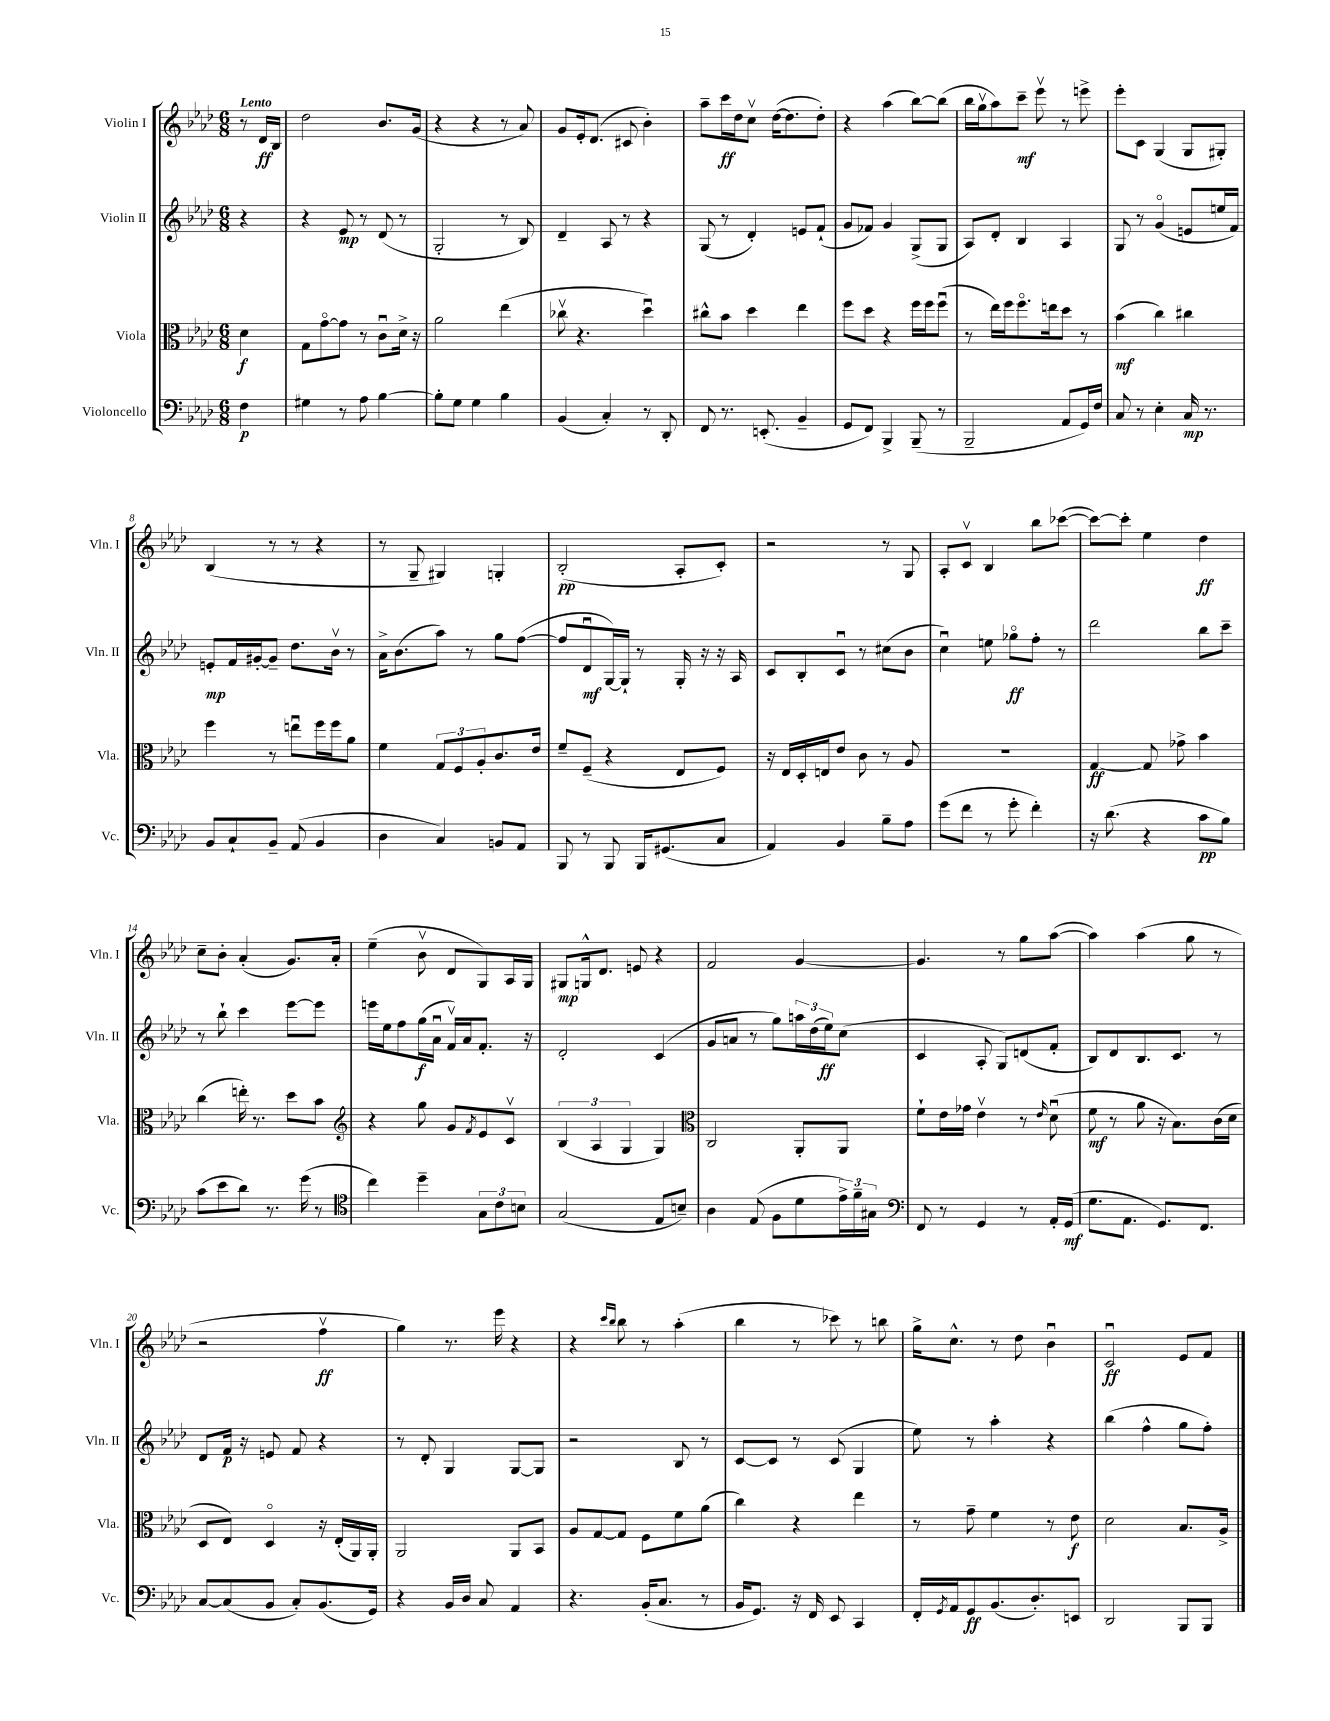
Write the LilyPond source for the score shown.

<<
\new StaffGroup <<
\new Staff = "s0" \with { instrumentName = "Violin I" shortInstrumentName = "Vln. I" } {
    \clef treble \key aes \major \numericTimeSignature \time 6/8 \partial 4 \tempo "Lento"
    r8 des'16\ff bes16 |
    des''2 bes'8. g'16( |
    r4 r4 r8 aes'8) |
    g'8 ees'16-. des'8.( cis'8 bes'4-.) |
    aes''8-- c'''16\ff des''16 c''8\upbow des''16~( des''8. des''8-.) |
    r4 aes''4( bes''8~) bes''8( |
    bes''16 g''16\upbow aes''8) c'''8--\mf ees'''8\upbow r8 e'''8-> |
    ees'''8-. c'8 g4( g8 gis8-.) |
    bes4( r8 r8 r4 |
    r8 g8-- gis4) g4-. |
    bes2-.\pp( aes8-. c'8-.) |
    r2 r8 g8 |
    aes8-. c'8\upbow bes4 bes''8 ces'''8~( |
    ces'''8~) ces'''8-. ees''4 des''4\ff |
    c''8-- bes'8-. aes'4-.( g'8.) aes'16-. |
    ees''4--( bes'8\upbow des'8 g8) aes16 g16 |
    gis8\mp g16-^ des'8. e'8 r4 |
    f'2 g'4~ |
    g'4. r8 g''8 aes''8~( |
    aes''4) aes''4( g''8 r8 |
    r2 f''4\upbow\ff |
    g''4) r8. ees'''16 r4 |
    r4 \grace { c'''16 bes''16 } bes''8 r8 aes''4-.( |
    bes''4 r8 ces'''8) r8 b''8 |
    g''16-> c''8.-^ r8 des''8 bes'4\downbow |
    c'2\downbow\ff ees'8 f'8 \bar "|." |
}
\new Staff = "s1" \with { instrumentName = "Violin II" shortInstrumentName = "Vln. II" } {
    \clef treble \key aes \major \numericTimeSignature \time 6/8 \partial 4
    r4 |
    r4 ees'8\mp r8 des'8( r8 |
    g2-. r8 bes8) |
    des'4-- aes8 r8 r4 |
    g8( r8 des'4-.) e'8 f'8-!( |
    g'8 fes'8) g'4 g8->( g8 |
    aes8) des'8-. bes4 aes4 |
    g8 r8 g'4\flageolet( e'8 e''16 f'16) |
    e'8-.\mp f'16 gis'16~-. gis'8-- des''8. bes'16\upbow r8 |
    aes'16-> bes'8.( aes''8) r8 g''8 f''8~( |
    f''8 des'8\downbow\mf g16~) g16-! r8 g16-. r16 r16 aes16 |
    c'8 bes8-. c'8\downbow r8 cis''8( bes'8 |
    c''4\downbow) e''8 ges''8\flageolet\ff f''8-. r8 |
    des'''2 bes''8 c'''8-- |
    r8 bes''8-! c'''4 ees'''8~ ees'''8 |
    e'''16 ees''16 f''8 g''16\f( aes'16\downbow f'16\upbow) aes'16 f'8.-. r16 |
    des'2-. c'4( |
    g'8 a'8 r8 g''8) \tuplet 3/2 { a''16 des''16( ees''16\ff) } c''8( |
    c'4 aes8-. g8) d'8( f'8-. |
    bes8) des'8 bes8. c'8. r8 |
    des'8 f'16\p r16 e'8 f'8 r4 |
    r8 des'8-. g4 g8~ g8 |
    r2 bes8 r8 |
    c'8~ c'8 r8 c'8( g4 |
    ees''8) r8 aes''4-. r4 |
    bes''4( f''4-^ g''8 f''8-.) \bar "|." |
}
\new Staff = "s2" \with { instrumentName = "Viola" shortInstrumentName = "Vla." } {
    \clef alto \key aes \major \numericTimeSignature \time 6/8 \partial 4
    des'4\f |
    g8 g'8~\flageolet g'8 r8 c'8\downbow des'16-> r16 |
    aes'2 ees''4( |
    ces''8\upbow r4. des''4\downbow) |
    cis''8-^ bes'8 des''4 ees''4 |
    f''8 des''8 r4 f''16 f''16 f''8\downbow( |
    r8 ees''16) f''16 f''8.\flageolet e''16 des''8 r8 |
    bes'4\mf( c''4) cis''4 |
    f''4 r8 e''8\downbow f''16 f''16 aes'8 |
    f'4 \tuplet 3/2 { g8 f8 aes8-. } c'8. ees'16 |
    f'8-- f8--( r4 ees8 f8) |
    r16 ees16 des16-. e16 ees'8 c'8 r8 aes8 |
    R2. |
    g4~\ff g8 ges'8-> bes'4 |
    c''4( e''16-.) r8. des''8 bes'8 |
    \clef treble r4 g''8 g'8 \acciaccatura { f'8 } ees'8 c'8\upbow |
    \tuplet 3/2 { bes4( aes4 g4 } g4) |
    \clef alto c2 aes,8-. aes,8 |
    f'8-! ees'16 ges'16 ees'4\upbow r8 \grace { ees'16 } des'8\downbow( |
    f'8\mf r8 aes'8 r16 bes8.) c'16( des'16 |
    des8 ees8) des4\flageolet r16 ees16-.( aes,16) aes,16-. |
    aes,2 aes,8 bes,8 |
    aes8 g8~ g8 f8 f'8 aes'8( |
    c''4) r4 ees''4 |
    r8 g'8-- f'4 r8 ees'8\f |
    des'2 bes8. aes16-> \bar "|." |
}
\new Staff = "s3" \with { instrumentName = "Violoncello" shortInstrumentName = "Vc." } {
    \clef bass \key aes \major \numericTimeSignature \time 6/8 \partial 4
    f4\p |
    gis4 r8 aes8 bes4~ |
    bes8-. g8 g4 bes4 |
    bes,4( c4-.) r8 des,8-. |
    f,8 r8. e,8.-.( bes,4-- |
    g,8 f,8) bes,,4-> bes,,8--( r8 |
    bes,,2-- aes,8 g,16) f16 |
    c8 r8 ees4-. c16\mp r8. |
    bes,8 c8-! bes,8-- aes,8( bes,4 |
    des4 c4) b,8 aes,8 |
    bes,,8 r8 bes,,8 bes,,16 gis,8.( c8 |
    aes,4) bes,4 bes8-- aes8 |
    g'8( f'8 r8 g'8-. f'4-.) |
    r16 des'8.( r4 c'8\pp bes8) |
    c'8( ees'8 des'8) r8. g'16( r8 |
    \clef tenor c''4) des''4-- \tuplet 3/2 { g8 c'8 b8 } |
    g2( ees8 b8--) |
    aes4 ees8( f8 des'8 \tuplet 3/2 { ees'16->) f'16-- gis16 } |
    \clef bass f,8 r8 g,4 r8 aes,16-. g,16\mf( |
    g8. aes,8. g,8.) f,8. |
    c8~ c8( bes,8 c8-.) bes,8.( g,16) |
    r4 bes,16 des16 c8 aes,4 |
    r4. bes,16-.( c8. r8 |
    bes,16 g,8.) r16 f,16 ees,8 c,4 |
    f,16-. \acciaccatura { g,8 } aes,16 g,8\ff bes,8.( des8.-.) e,8 |
    des,2 bes,,8 bes,,8 \bar "|." |
}
>>
>>
